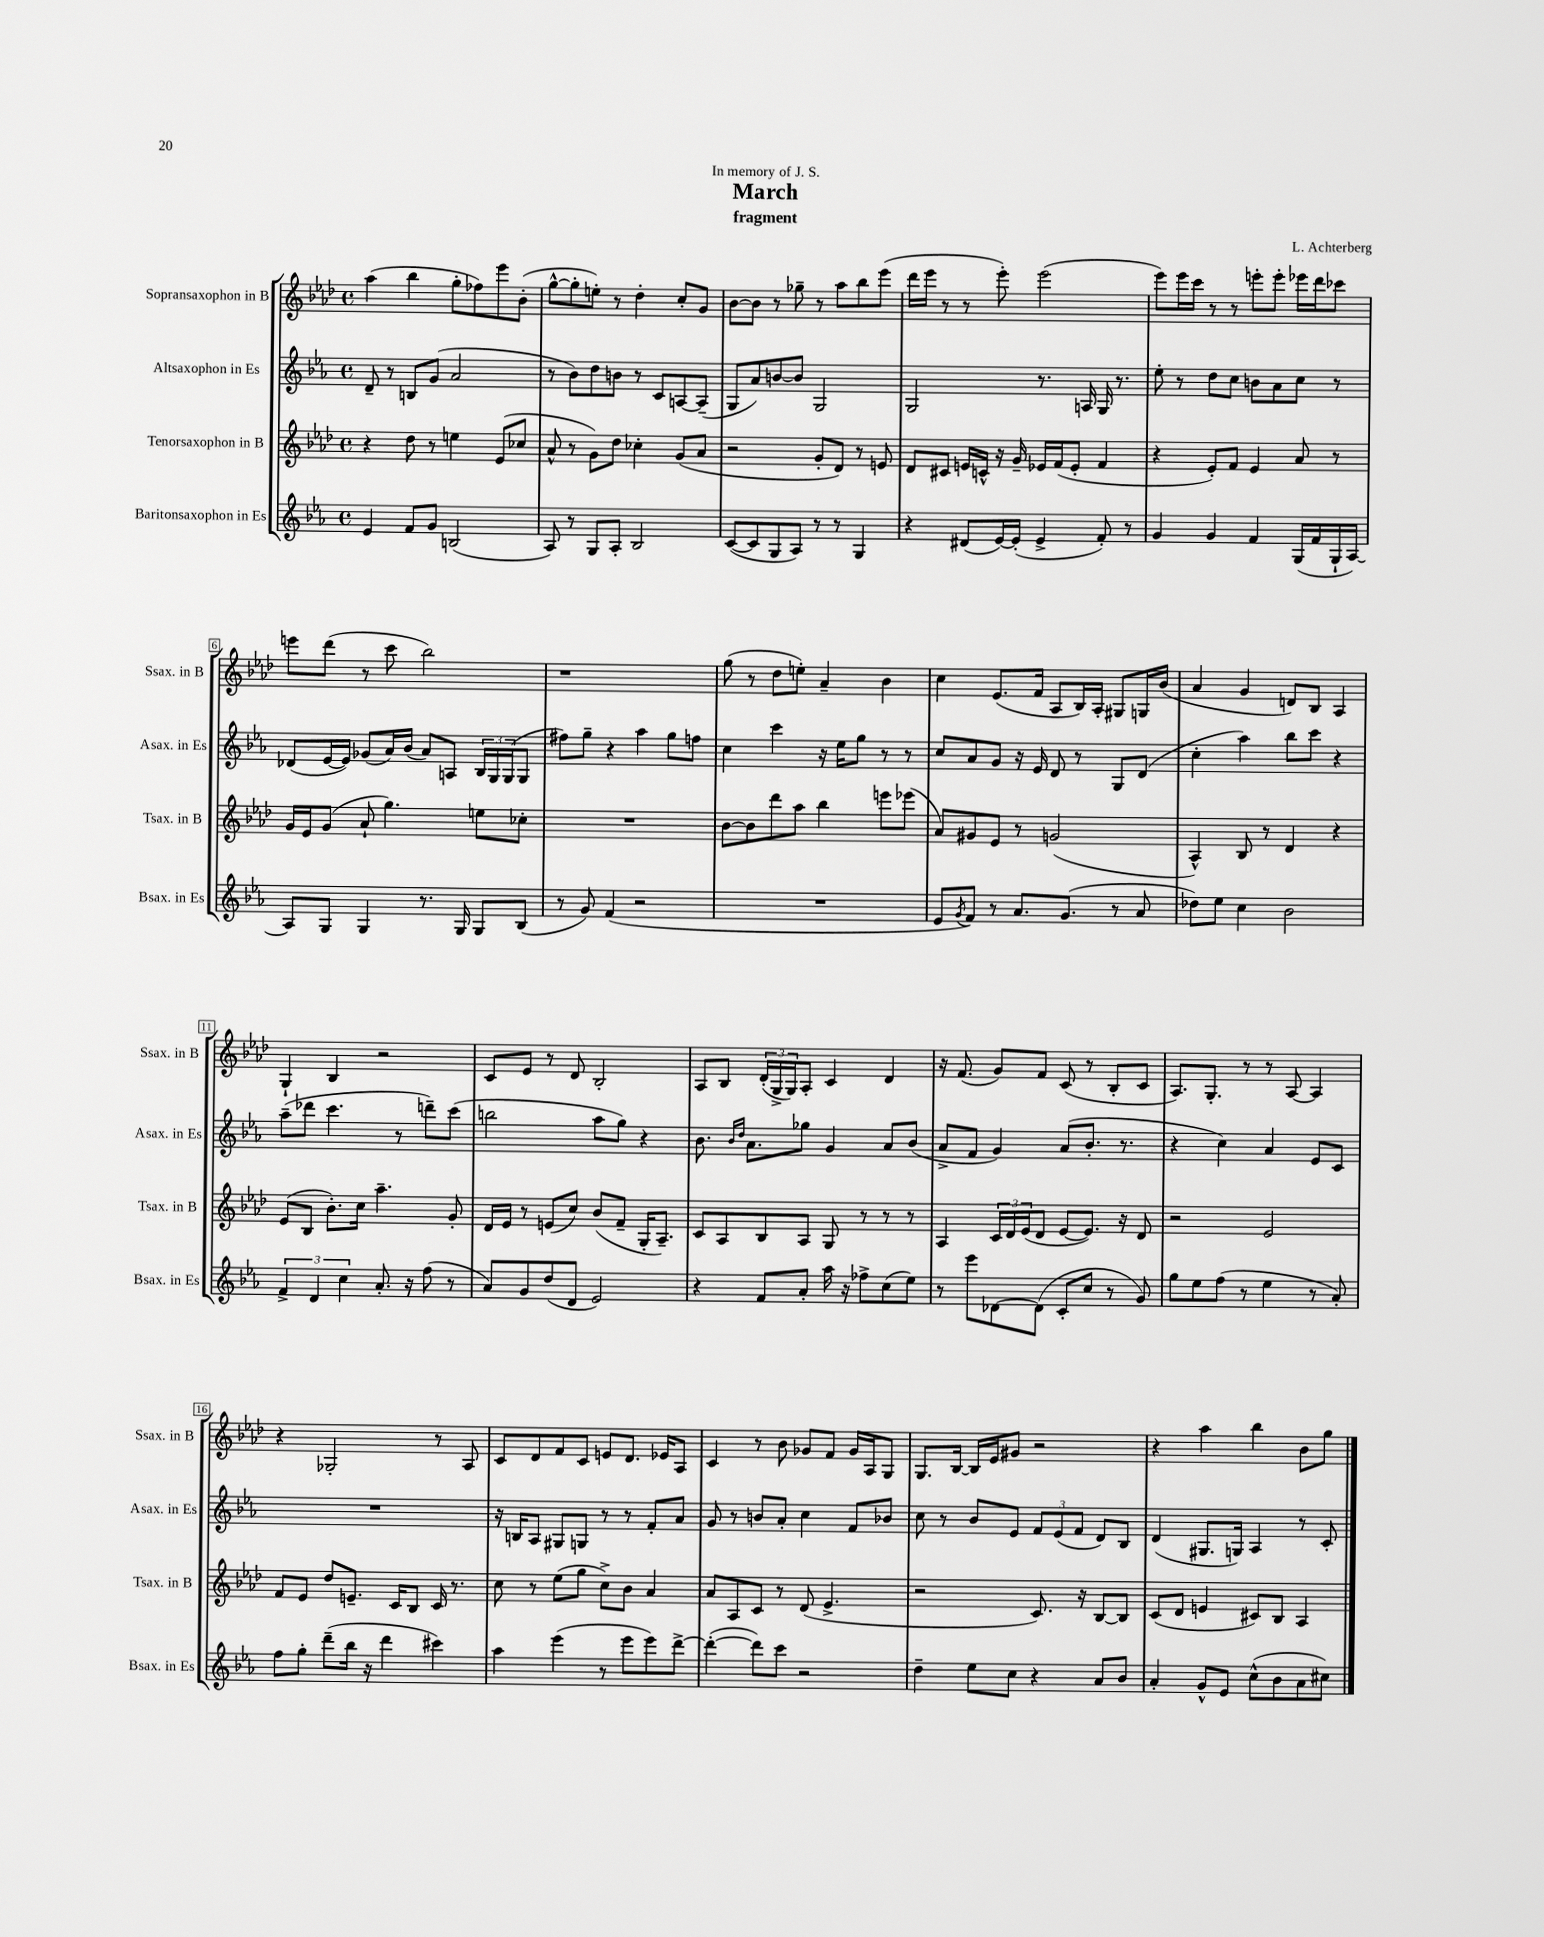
\header { title = "March" composer = "L. Achterberg" subtitle = "fragment" dedication = "In memory of J. S." }
<<
\new StaffGroup <<
\new Staff = "s0" \with { instrumentName = "Sopransaxophon in B" shortInstrumentName = "Ssax. in B" } {
    \clef treble \key aes \major \defaultTimeSignature \time 4/4
    aes''4( bes''4 g''8-. fes''8) ees'''8 bes'8-.( |
    g''8~-^ g''8-. e''8-.) r8 des''4-. c''8-. g'8 |
    bes'8~ bes'8 r8 ges''8-- r8 aes''8 bes''8 ees'''8( |
    des'''16 ees'''16 r8 r8 ees'''8-.) ees'''2( |
    ees'''8) ees'''16 c'''16 r8 r8 e'''8-. e'''8-. ees'''16 des'''16 ces'''8 |
    e'''8 des'''8( r8 c'''8 bes''2) |
    r1 |
    g''8( r8 des''8 e''8-.) aes'4-- bes'4 |
    c''4 ees'8.( f'16 aes8 bes16) aes16-. gis8 g16 bes'16( |
    aes'4 g'4 d'8) bes8 aes4 |
    g4-! bes4 r2 |
    c'8 ees'8 r8 des'8 bes2-. |
    aes8 bes8 \tuplet 3/2 { des'16-.( g16-> g16) } aes8-. c'4 des'4 |
    r16 f'8.( g'8) f'8 c'8( r8 bes8-. c'8 |
    aes8.) g8.-. r8 r8 aes8~ aes4 |
    r4 ges2-. r8 aes8 |
    c'8 des'8 f'8 c'8 e'8 des'8. ees'16 aes8 |
    c'4 r8 bes'8 ges'8 f'8 ges'16 aes16 g8 |
    g8. bes16~ bes16 ees'16 gis'8 r2 |
    r4 aes''4 bes''4 bes'8 g''8 \bar "|." |
}
\new Staff = "s1" \with { instrumentName = "Altsaxophon in Es" shortInstrumentName = "Asax. in Es" } {
    \clef treble \key ees \major \defaultTimeSignature \time 4/4
    d'8-- r8 b8 g'8( aes'2 |
    r8 bes'8) d''8 b'8 r8 c'8 a8~ a8--( |
    g8 aes'8) b'8~ b'8 g2 |
    g2 r8. a16 g16 r8. |
    ees''8-. r8 d''8 c''8 b'8 aes'8 c''8 r8 |
    des'8( ees'16~ ees'16) ges'8( aes'16) bes'16( aes'8) a8 \tuplet 3/2 { bes16 g16 g16( } g8 |
    fis''8) g''8-- r4 aes''4 g''8 f''8 |
    c''4 c'''4 r16 ees''16 g''8 r8 r8 |
    c''8 aes'8 g'8 r16 ees'16 d'8 r8 g8 d'8( |
    c''4-. aes''4) bes''8 c'''8 r4 |
    aes''8--( des'''8 c'''4. r8 d'''8--) c'''8( |
    b''2 aes''8 g''8) r4 |
    bes'8. \grace { bes'16 d''16 } aes'8. ges''8 g'4 aes'8 bes'8( |
    aes'8-> f'8 g'4) aes'8( bes'8.-. r8. |
    r4 c''4) aes'4 ees'8 c'8 |
    R1 |
    r16 b16 aes8 gis8 g8 r8 r8 f'8-. aes'8 |
    g'8 r8 b'8 aes'8-. c''4 f'8 bes'8 |
    c''8 r8 bes'8 ees'8 \tuplet 3/2 { f'8 ees'8( f'8 } d'8) bes8 |
    d'4( gis8. g16) aes4 r8 c'8-. \bar "|." |
}
\new Staff = "s2" \with { instrumentName = "Tenorsaxophon in B" shortInstrumentName = "Tsax. in B" } {
    \clef treble \key aes \major \defaultTimeSignature \time 4/4
    r4 des''8 r8 e''4 ees'8( ces''8 |
    aes'8-^ r8 g'8) des''8 ces''4-. g'8( aes'8 |
    r2 g'8-. des'8) r8 e'8 |
    des'8 cis'8 e'16 c'16-^ r16 g'16-- ees'16 f'16( ees'8-. f'4 |
    r4 ees'8-.) f'8 ees'4 aes'8 r8 |
    g'16 ees'16 g'8( aes'8-! g''4.) e''8 ces''8-. |
    R1 |
    bes'8~ bes'8 des'''8 aes''8 bes''4 e'''8 ees'''8( |
    aes'8) gis'8 ees'8 r8 g'2( |
    aes4-^) bes8 r8 des'4 r4 |
    ees'8( bes8 bes'8.-.) c''16 aes''4.-- g'8-. |
    des'16 ees'16 r8 e'8( c''8) bes'8( f'8-- g16-. aes8.--) |
    c'8 aes8 bes8 aes8 g8 r8 r8 r8 |
    aes4 \tuplet 3/2 { c'16 des'16 ees'16( } des'8 ees'8~ ees'8.) r16 des'8 |
    r2 ees'2 |
    f'8 ees'8 des''8 e'8.-- c'16 bes8 c'16 r8. |
    c''8 r8 ees''8( g''8 c''8->) bes'8 aes'4 |
    aes'8 aes8 c'8 r8 des'8( ees'4.-> |
    r2 c'8.) r16 bes8~ bes8 |
    c'8( des'8 e'4 cis'8) bes8 aes4 \bar "|." |
}
\new Staff = "s3" \with { instrumentName = "Baritonsaxophon in Es" shortInstrumentName = "Bsax. in Es" } {
    \clef treble \key ees \major \defaultTimeSignature \time 4/4
    ees'4 f'8 g'8 b2( |
    aes8) r8 g8 aes8-. bes2 |
    c'8~( c'8 g8 aes8) r8 r8 g4 |
    r4 dis'8( ees'16~) ees'16-.( ees'4-> f'8-.) r8 |
    g'4 g'4 f'4 g16( f'16 g16-! aes16~) |
    aes8 g8 g4 r8. g16 g8 bes8( |
    r8 g'8) f'4( r2 |
    R1 |
    ees'8 \acciaccatura { g'8 } f'8) r8 aes'8. g'8.( r8 aes'8 |
    des''8) ees''8 c''4 bes'2 |
    \tuplet 3/2 { f'4-> d'4 c''4 } aes'8.-. r16 f''8( r8 |
    aes'8) g'8 d''8( d'8 ees'2) |
    r4 f'8 aes'8-. aes''16 r16 fes''8-> c''8( ees''8) |
    r8 ees'''8 des'8~ des'8( c'8-. c''8 r8 g'8) |
    g''8 ees''8 f''8( r8 ees''4 r8 aes'8-.) |
    f''8 g''8-. d'''8--( bes''16 r16 d'''4 cis'''4) |
    aes''4 ees'''4( r8 ees'''8 ees'''8) d'''8~-> |
    d'''4~-.( d'''8) c'''8 r2 |
    d''4-- ees''8 c''8 r4 aes'8 bes'8 |
    aes'4-. g'8-^ ees'8 c''8-^( bes'8 aes'8 cis''8) \bar "|." |
}
>>
>>
\layout { \context { \Score \override BarNumber.stencil = #(make-stencil-boxer 0.1 0.3 ly:text-interface::print) } }
